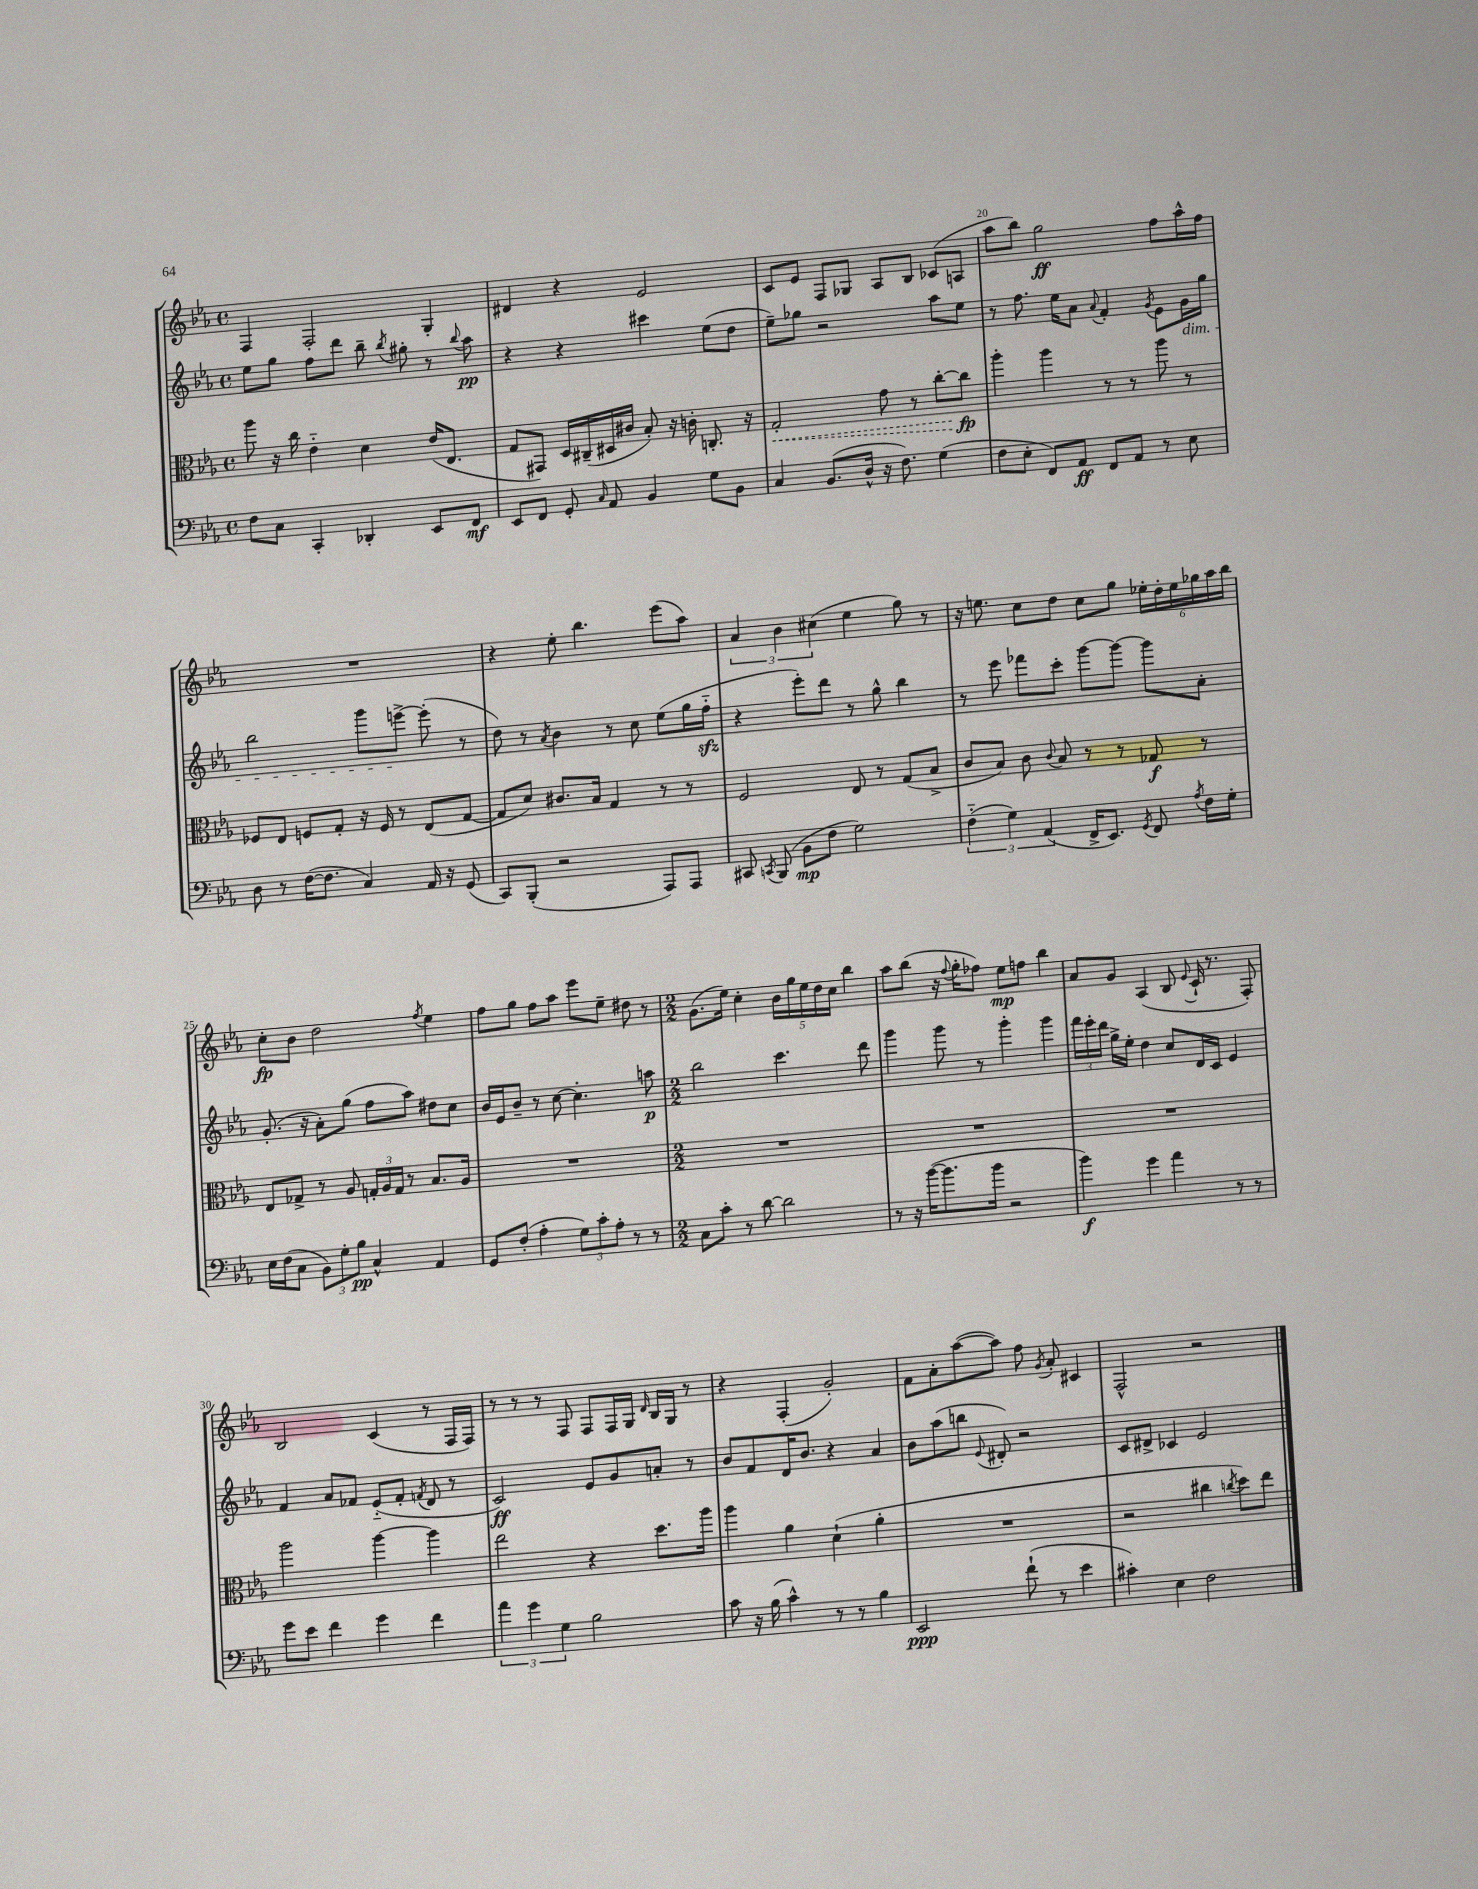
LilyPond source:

<<
\new StaffGroup <<
\new Staff = "s0" {
    \clef treble \key ees \major \defaultTimeSignature \time 4/4
    \autoBeamOff f4 f2-. g4-. |
    dis'4 r4 ees'2 |
    c'8[ ees'8] f8[ ges8] aes8[ bes8] ces'8[( a8] |
    aes''8[ bes''8]) g''2\ff f''8[ aes''16-^ f''16] |
    R1 |
    r4 ees''8-. bes''4. ees'''8[( aes''8]) |
    \tuplet 3/2 { aes'4 bes'4 cis''4( } ees''4 g''8) r8 |
    r16 e''8. c''8[ d''8] c''8[ g''8] \tuplet 6/4 { ees''16[-. d''16-. ees''16 ges''16 aes''16 bes''16] } |
    c''8[-.\fp bes'8] d''2 \acciaccatura { f''8 } ees''4 |
    f''8[ g''8] f''8[ aes''8] ees'''8[ ees''8]-- dis''8 r8 |
    \numericTimeSignature \time 2/2 g'8.[( ees''16]) c''4-. \tuplet 5/4 { bes'16[ g''16 ees''16 d''16 c''16] } bes''4 |
    aes''8[ bes''8]( r16 \appoggiatura { f''8 } g''16[-. fes''8]) ees''8[\mp f''8] bes''4 |
    aes'8[ g'8] aes4( bes8 \appoggiatura { ees'8 } c'16-! r8. f8-.) |
    bes2 c'4( r8 f16[ f16]) |
    r8 r8 r8 f8 f8[ f16 g16] \grace { d'16 } bes16[ g16] r8 |
    r4 f4-.( g'2-.) |
    f'8[ aes'8-. aes''8~( aes''8]) f''8 \acciaccatura { g'8 } aes'8-. cis'4 |
    f2-^ r2 \bar "|." |
}
\new Staff = "s1" {
    \clef treble \key ees \major \defaultTimeSignature \time 4/4
    \autoBeamOff ees''8[ g''8] f''8[ d'''8] bes''8-- \acciaccatura { bes''8 } gis''8-. r8 \appoggiatura { bes''8 } aes''8\pp |
    r4 r4 cis'''4 ees''8[( d''8] |
    ees''8[--) ges''8] r2 aes''8[ ees''8] |
    r8 f''8. ees''16[ aes'8] \appoggiatura { aes'8 } f'4-. \acciaccatura { g'8 } ees'8[ g'16\dim g''16] |
    bes''2 g'''8[ e'''8]~->\! e'''8-.( r8 |
    d''8) r8 \acciaccatura { aes'8 } bes'4 r8 c''8 ees''8[( g''16 f''16]-_\sfz |
    r4 ees'''8[-.) d'''8] r8 g''8-^ bes''4 |
    r8 ees'''8 fes'''8[ c'''8]-. g'''8[~ g'''8]~ g'''8[ aes'8]-. |
    g'8.-.( r16 aes'8[-.) g''8]( f''8[ aes''8]) dis''8[ c''8] |
    bes'16[ ees'16 bes'8]-- r8 c''8~ c''4.-. a''8\p |
    \numericTimeSignature \time 2/2 bes''2 c'''4. d'''8 |
    g'''4 g'''8 r8 g'''4-. g'''4 |
    \tuplet 3/2 { f'''16[ ees'''16-. d'''16] } g''16[-> ees''16]-. d''4 c''8[ d'16 c'16] ees'4 |
    f'4 aes'8[ fes'8] ees'8[-_( fes'8]-. \acciaccatura { f'8 } d'8 r8 |
    c'2\ff) ees'8[ g'8 a'8]-. r8 |
    bes'8[ f'8 d'16 bes'8.] r4 aes'4 |
    bes'8[ aes''8( b''8] \appoggiatura { ees'8 } dis'8-.) r2 |
    c'8[ dis'8]-> ces'4 ees'2 \bar "|." |
}
\new Staff = "s2" {
    \clef alto \key ees \major \defaultTimeSignature \time 4/4
    \autoBeamOff aes''8 r16 c''16 ees'4-_ d'4 ees'16[( ees8.] |
    g8[ gis,8]) d16[ cis16--( dis16 cis'16] bes8-.) r16 c'16-. c8.-. r16 |
    \once \override Hairpin.style = #'dashed-line g2-.\< g'8 r8 c''8[~-. c''8]\fp\! |
    aes''4-. aes''4 r8 r8 aes''8 r8 |
    fes8[ ees8] f8[ g8]-. r16 f16 r8 ees8[( g8]~ |
    g8[ d'8]) cis'8.[ bes16] g4 r8 r8 |
    f2 ees8 r8 g8[( bes8]-> |
    c'8[ bes8]) c'8 \appoggiatura { c'8 } bes8 r8 r8 ges8\f r8 |
    ees8[ ges8]-> r8 aes8 \tuplet 3/2 { g16[-. aes16 g16] } r8 bes8.[ aes16] |
    R1 |
    \numericTimeSignature \time 2/2 R1 |
    R1 |
    R1 |
    aes''2 aes''4~ aes''4 |
    ees''2 r4 d''8.[ aes''16] |
    aes''4 aes'4 d'4-!( aes'4-. |
    R1 |
    r2 cis''4 \acciaccatura { c''8 } d''8[) ees''8] \bar "|." |
}
\new Staff = "s3" {
    \clef bass \key ees \major \defaultTimeSignature \time 4/4
    \autoBeamOff f8[ c8] c,4-. des,4-. ees,8[ f,8]\mf |
    ees,8[ f,8] g,8-. \grace { c16 } aes,8 bes,4 g8[ bes,8] |
    c4 bes,8.[( d16]-^ r16 f8.) g4( |
    f8[ ees8]-. f,8[) aes,8]\ff f,8[ aes,8] r8 ees8 |
    d8 r8 f16[~( f8.] c4) aes,16 r16 g,8( |
    c,8[) bes,,8]-.( r2 aes,,8[) aes,,8] |
    cis,8 \acciaccatura { c,8 } bes,,8( bes,8[\mp f8] g2) |
    \tuplet 3/2 { f4-_( g4) aes,4( } f,16[-> ees,8.]) \acciaccatura { g,8 } f,8 \acciaccatura { aes8 } f16[ g16]-. |
    ees16[ f16( c8] \tuplet 3/2 { bes,8[) g8-. bes8]\pp } c4-^ aes,4 |
    g,8[ f8]-.( aes4-. \tuplet 3/2 { g8[) c'8-. aes8]-. } r8 r8 |
    \numericTimeSignature \time 2/2 c8[ c'8]-. r8 d'8~ d'2 |
    r8 r16 bes'16[~( bes'8. bes'16] r2 |
    bes'4\f) g'4 aes'4 r8 r8 |
    g'8[ ees'8] f'4 g'4 f'4 |
    \tuplet 3/2 { aes'4 g'4 g4 } bes2 |
    c'8 r16 bes16( c'4-^) r8 r8 bes4 |
    ees,2\ppp f'8-!( r8 ees'4 |
    cis'4-.) ees4 f2 \bar "|." |
}
>>
>>
\layout { \context { \Score currentBarNumber = #17 \override BarNumber.break-visibility = ##(#f #t #t) barNumberVisibility = #(every-nth-bar-number-visible 5) } }
